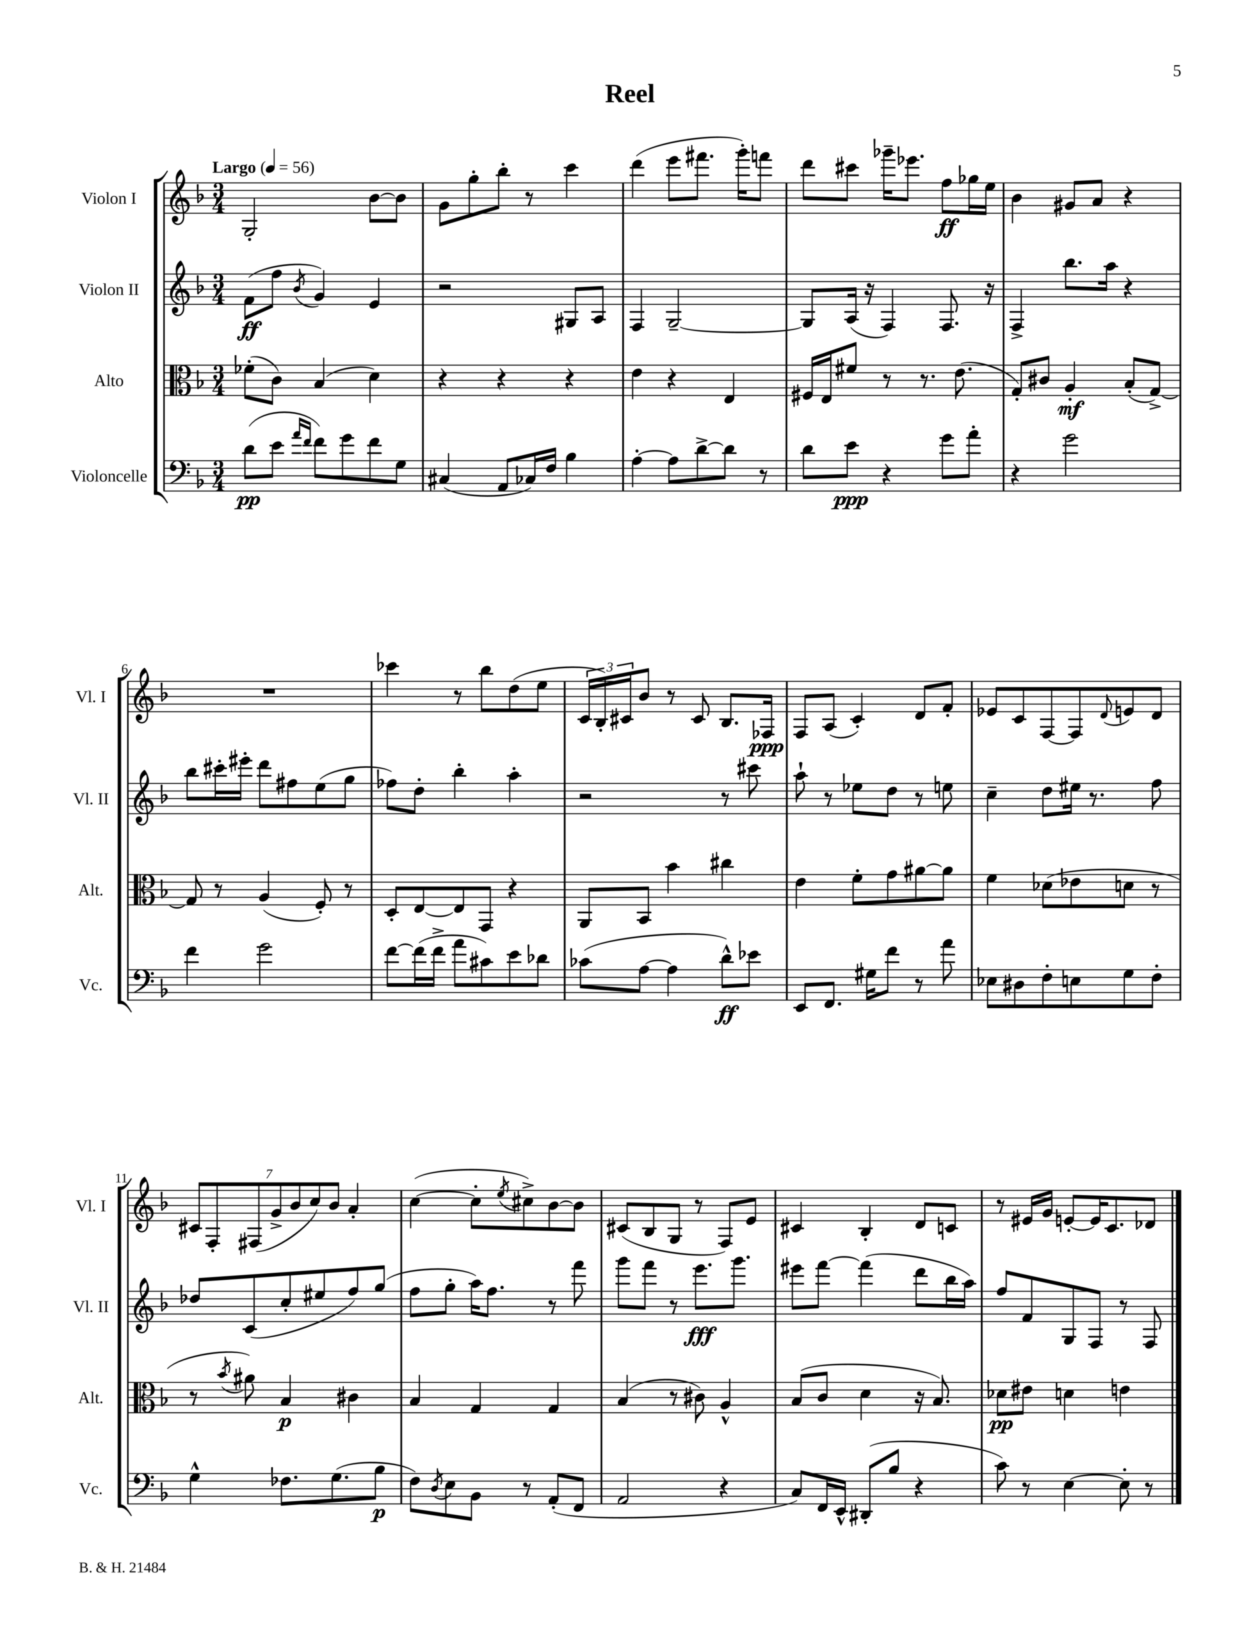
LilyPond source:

\header { title = "Reel" }
<<
\new StaffGroup <<
\new Staff = "s0" \with { instrumentName = "Violon I" shortInstrumentName = "Vl. I" } {
    \clef treble \key f \major \numericTimeSignature \time 3/4 \tempo "Largo" 4 = 56
    g2-. bes'8~ bes'8 |
    g'8 g''8-. bes''8-. r8 c'''4 |
    d'''4( e'''8 fis'''8. g'''16-.) f'''8 |
    d'''8 cis'''8 ges'''16-- ees'''8. f''8\ff ges''16 e''16 |
    bes'4 gis'8 a'8 r4 |
    R2. |
    ces'''4 r8 bes''8 d''8( e''8 |
    \tuplet 3/2 { c'16 bes16-.) cis'16 } bes'8 r8 cis'8 bes8. fes16\ppp |
    f8 a8( c'4-.) d'8 f'8-. |
    ees'8 c'8 f8~ f8 \appoggiatura { d'8 } e'8 d'8 |
    \tuplet 7/4 { cis'8 f8-. fis8( g'8-> bes'8 c''8) bes'8 } a'4-. |
    c''4~( c''8-. \acciaccatura { e''8 } cis''8->) bes'8~ bes'8 |
    cis'8( bes8 g8 r8 f8) e'8 |
    cis'4 bes4-. d'8 c'8 |
    r8 eis'16 g'16 e'8~-. e'16 c'8. des'8 \bar "|." |
}
\new Staff = "s1" \with { instrumentName = "Violon II" shortInstrumentName = "Vl. II" } {
    \clef treble \key f \major \numericTimeSignature \time 3/4
    f'8\ff( f''8 \acciaccatura { bes'8 } g'4) e'4 |
    r2 gis8 a8 |
    f4 g2~-- |
    g8 a16( r16 f4) f8. r16 |
    f4-> bes''8. a''16 r4 |
    bes''8 cis'''16-. eis'''16-. d'''8 fis''8 e''8( g''8 |
    fes''8) d''8-. bes''4-. a''4-. |
    r2 r8 cis'''8 |
    a''8-! r8 ees''8 d''8 r8 e''8 |
    c''4-- d''8 eis''16 r8. f''8 |
    des''8 c'8( c''8-. eis''8 f''8) g''8( |
    f''8 g''8-. a''16) f''8. r8 f'''8 |
    g'''8 f'''8 r8 e'''8.\fff g'''8. |
    eis'''8 f'''8~ f'''4( d'''8 bes''16 a''16) |
    f''8 f'8 g8 f8 r8 f8 \bar "|." |
}
\new Staff = "s2" \with { instrumentName = "Alto" shortInstrumentName = "Alt." } {
    \clef alto \key f \major \numericTimeSignature \time 3/4
    fes'8-.( c'8) bes4( d'4) |
    r4 r4 r4 |
    e'4 r4 e4 |
    fis16 e16 fis'8 r8 r8. e'8.( |
    g8-.) cis'8 a4-.\mf bes8-.( g8~->) |
    g8 r8 a4( f8-.) r8 |
    d8-. e8~ e8 g,8 r4 |
    a,8 bes,8 bes'4 cis''4 |
    e'4 f'8-. g'8 ais'8~ ais'8 |
    f'4 des'8( ees'8 d'8 r8 |
    r8 \acciaccatura { bes'8 } ais'8) bes4\p cis'4 |
    bes4 g4 g4 |
    bes4( r8 cis'8) a4-^ |
    bes8( c'8 d'4 r16 bes8.) |
    des'8\pp eis'8 d'4 e'4 \bar "|." |
}
\new Staff = "s3" \with { instrumentName = "Violoncelle" shortInstrumentName = "Vc." } {
    \clef bass \key f \major \numericTimeSignature \time 3/4
    d'8\pp( e'8 \grace { a'16 f'16 } f'8) g'8 f'8 g8 |
    cis4( a,8 ces16) f16 bes4 |
    a4~-. a8 d'8~-> d'8 r8 |
    d'8 e'8\ppp r4 g'8 a'8-. |
    r4 g'2 |
    f'4 g'2 |
    f'8~ f'16( f'16-> a'8 cis'8) e'8 des'8 |
    ces'8( a8~ a4 d'8-^\ff) ees'8 |
    e,8 f,8. gis16 f'8 r8 a'8 |
    ees8 dis8 f8-. e8 g8 f8-. |
    g4-^ fes8. g8.( bes8\p |
    f8) \acciaccatura { d8 } e8 bes,8 r8 a,8-.( f,8 |
    a,2 r4 |
    c8) f,16 e,16-^ dis,8-.( bes8 r4 |
    c'8) r8 e4~ e8-. r8 \bar "|." |
}
>>
>>
